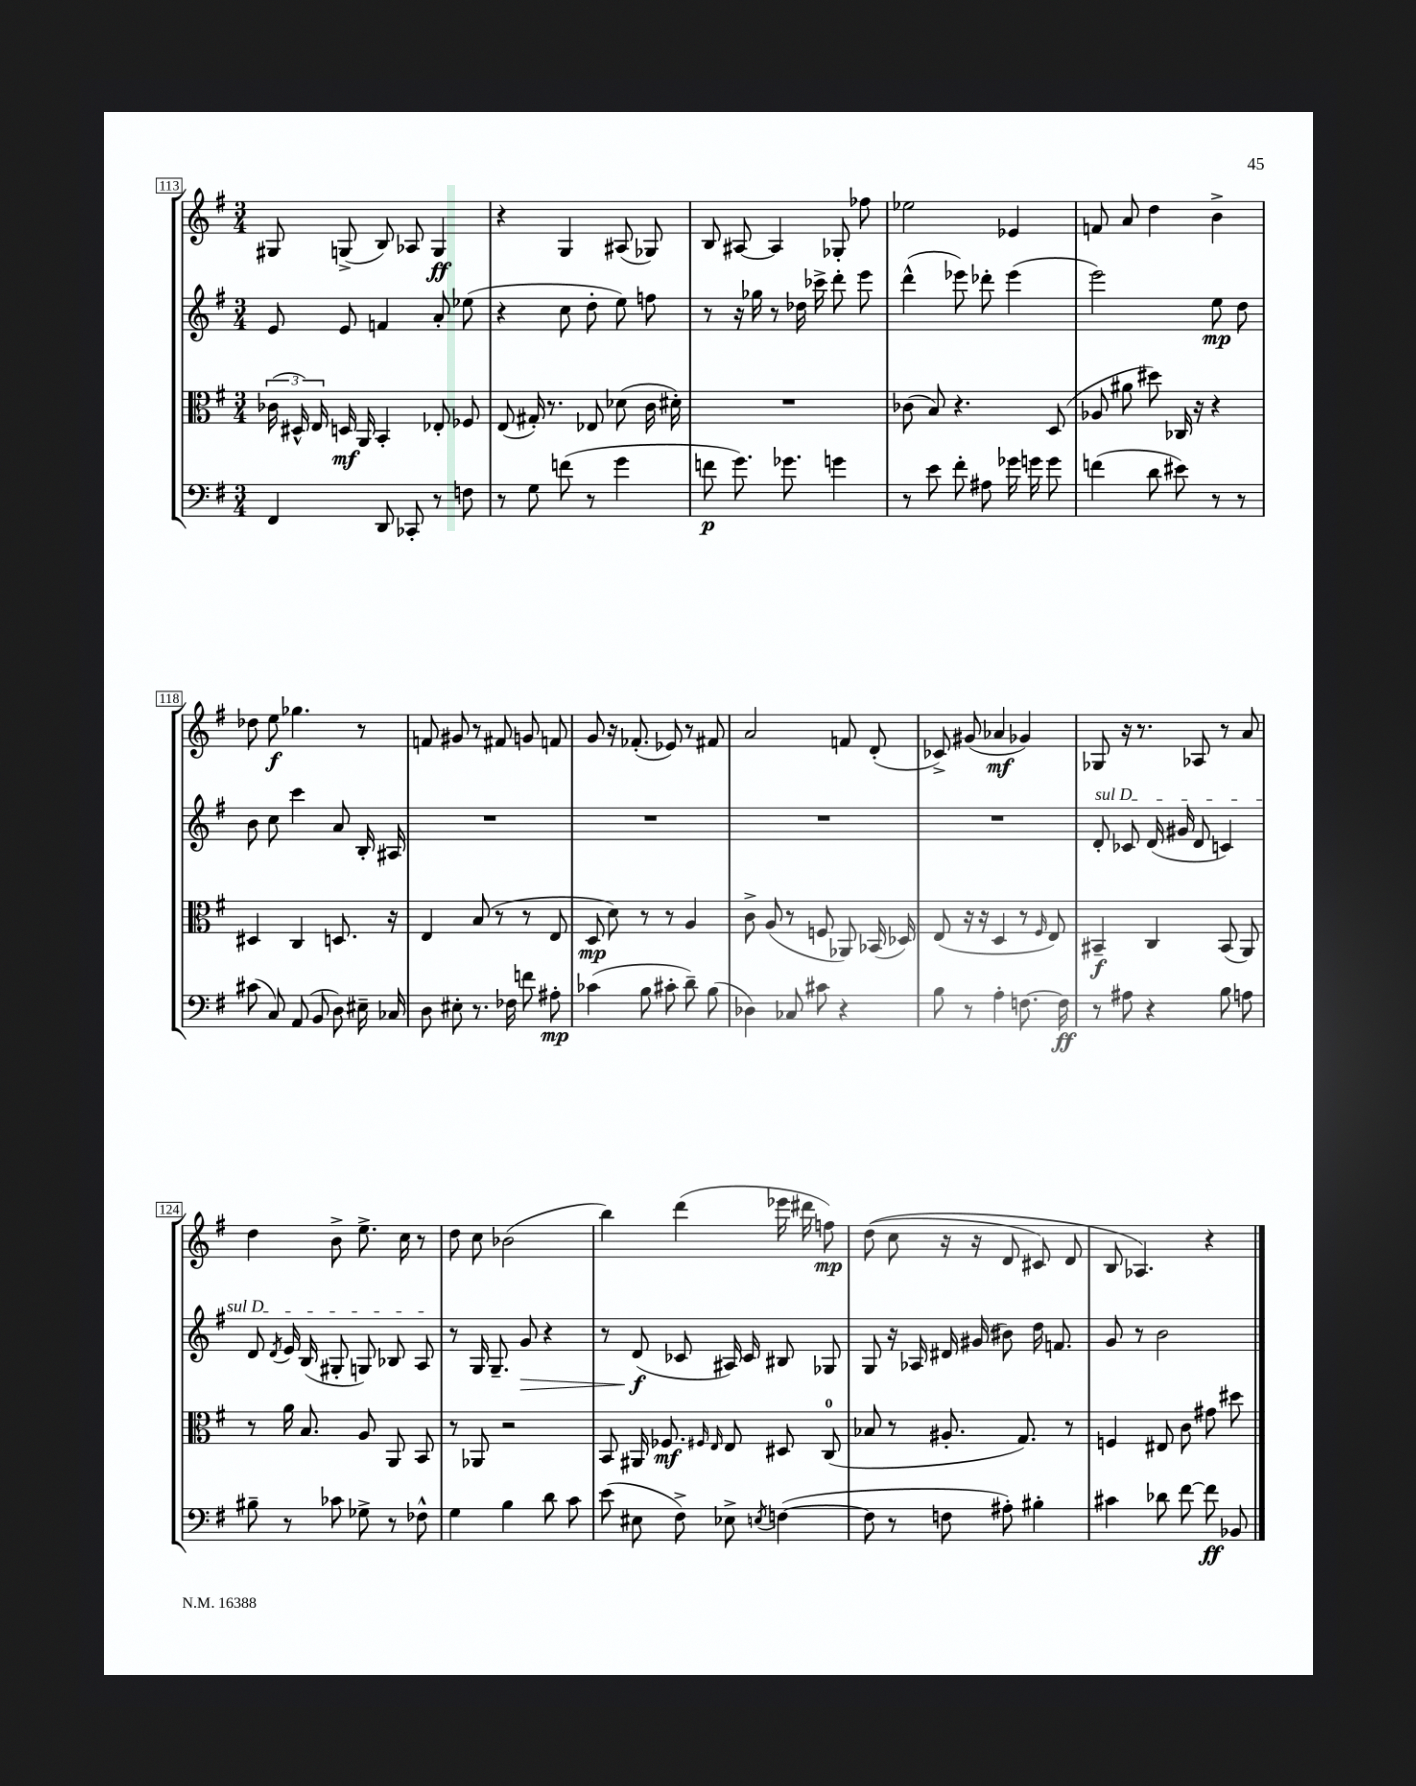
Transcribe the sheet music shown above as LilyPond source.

<<
\new StaffGroup <<
\new Staff = "s0" {
    \clef treble \key g \major \numericTimeSignature \time 3/4
    \autoBeamOff gis8 g8->( b8) aes8 g4\ff |
    r4 g4 ais8( ges8) |
    b8 ais8~ ais4 ges8-. fes''8 |
    ees''2 ees'4 |
    f'8 a'8 d''4 b'4-> |
    des''8 e''8\f ges''4. r8 |
    f'8 gis'8 r8 fis'8 g'8 f'8 |
    g'8 r16 fes'8.-.( ees'8) r8 fis'8 |
    a'2 f'8 d'8-.( |
    ces'8->) gis'8( aes'4\mf ges'4) |
    ges8 r16 r8. aes8 r8 a'8 |
    d''4 b'8-> e''8.-> c''16 r8 |
    d''8 c''8 bes'2( |
    b''4) d'''4( ees'''16 dis'''16 f''8\mp) |
    d''8(\( c''8 r16 r16 d'8 cis'8) d'8 |
    b8 aes4.\) r4 \bar "|." |
}
\new Staff = "s1" {
    \clef treble \key g \major \numericTimeSignature \time 3/4
    \autoBeamOff e'8 e'8 f'4 a'8-. ees''8( |
    r4 c''8 d''8-. e''8) f''8 |
    r8 r16 ges''16 r8 des''16 ces'''16-> d'''8-. e'''8 |
    d'''4-^( ees'''8) des'''8-. ees'''4( |
    e'''2) e''8\mp d''8 |
    b'8 c''8 c'''4 a'8 b16-. ais16 |
    R2. |
    R2. |
    R2. |
    R2. |
    \once \override TextSpanner.bound-details.left.text = \markup { \italic "sul D" } d'8-.\startTextSpan ces'8 d'16( gis'16 d'8 c'4) |
    d'8 \acciaccatura { d'8 } e'16 b16( gis8-. g8) bes8 a8\stopTextSpan |
    r8 g16 g8.-- g'8\> r4 |
    r8 d'8\f\!( ces'8 ais16) ces'16 bis8 ges8 |
    g8 r16 aes16 dis'16 gis'16( bis'8) d''16 f'8. |
    g'8 r8 b'2 \bar "|." |
}
\new Staff = "s2" {
    \clef alto \key g \major \numericTimeSignature \time 3/4
    \autoBeamOff \tuplet 3/2 { ces'16( dis16-^) e16 } d16\mf a,16 b,4-. ees8-. fes8 |
    e8( gis16-.) r8. ees8 des'8( c'16 dis'16-.) |
    R2. |
    ces'8( b8) r4. d8( |
    aes8 ais'8 dis''8) ces16 r16 r4 |
    dis4 c4 d8. r16 |
    e4 b8( r8 r8 e8 |
    d8\mp d'8) r8 r8 a4 |
    c'8-> a8( r8 f8 aes,8) bes,16( des16) |
    e8( r16 r16 d4 r8 \grace { fis16 } e8) |
    bis,4--\f c4 bis,8( a,8) |
    r8 a'16 b8. a8 a,8 b,8 |
    r8 aes,8 r2 |
    b,8 ais,16 fes8.\mf \grace { fis16 e16 } e8 dis8 c8-0( |
    bes8 r8 ais8.-. g8.) r8 |
    f4 eis8 c'8 gis'8 dis''8 \bar "|." |
}
\new Staff = "s3" {
    \clef bass \key g \major \numericTimeSignature \time 3/4
    \autoBeamOff fis,4 d,8 ces,8-. r8 f8 |
    r8 g8 f'8( r8 g'4 |
    f'8\p g'8.) ges'8. g'4 |
    r8 e'8 fis'8-. ais8 ges'16 g'16 g'8 |
    f'4( d'8 eis'8) r8 r8 |
    cis'8( c8) a,8( b,8 d8) eis16-- ces16 |
    d8 eis8-. r8. fes16 f'8 ais8-.\mp |
    ces'4( b8 cis'8-. d'8--) b8( |
    des4) ces8 cis'8 r4 |
    b8 r8 a4-. f8.~ f16\ff |
    r8 ais8 r4 b8 a8 |
    bis8-- r8 ces'8 ges8-> r8 fes8-^ |
    g4 b4 d'8 c'8 |
    e'8( eis8 fis8->) ees8-> \acciaccatura { e8 } f4~( |
    f8 r8 f8 ais8-.) bis4-. |
    cis'4 des'8 fis'8~ fis'8\ff bes,8 \bar "|." |
}
>>
>>
\layout { \context { \Score currentBarNumber = #113 \override BarNumber.stencil = #(make-stencil-boxer 0.1 0.3 ly:text-interface::print) } }
